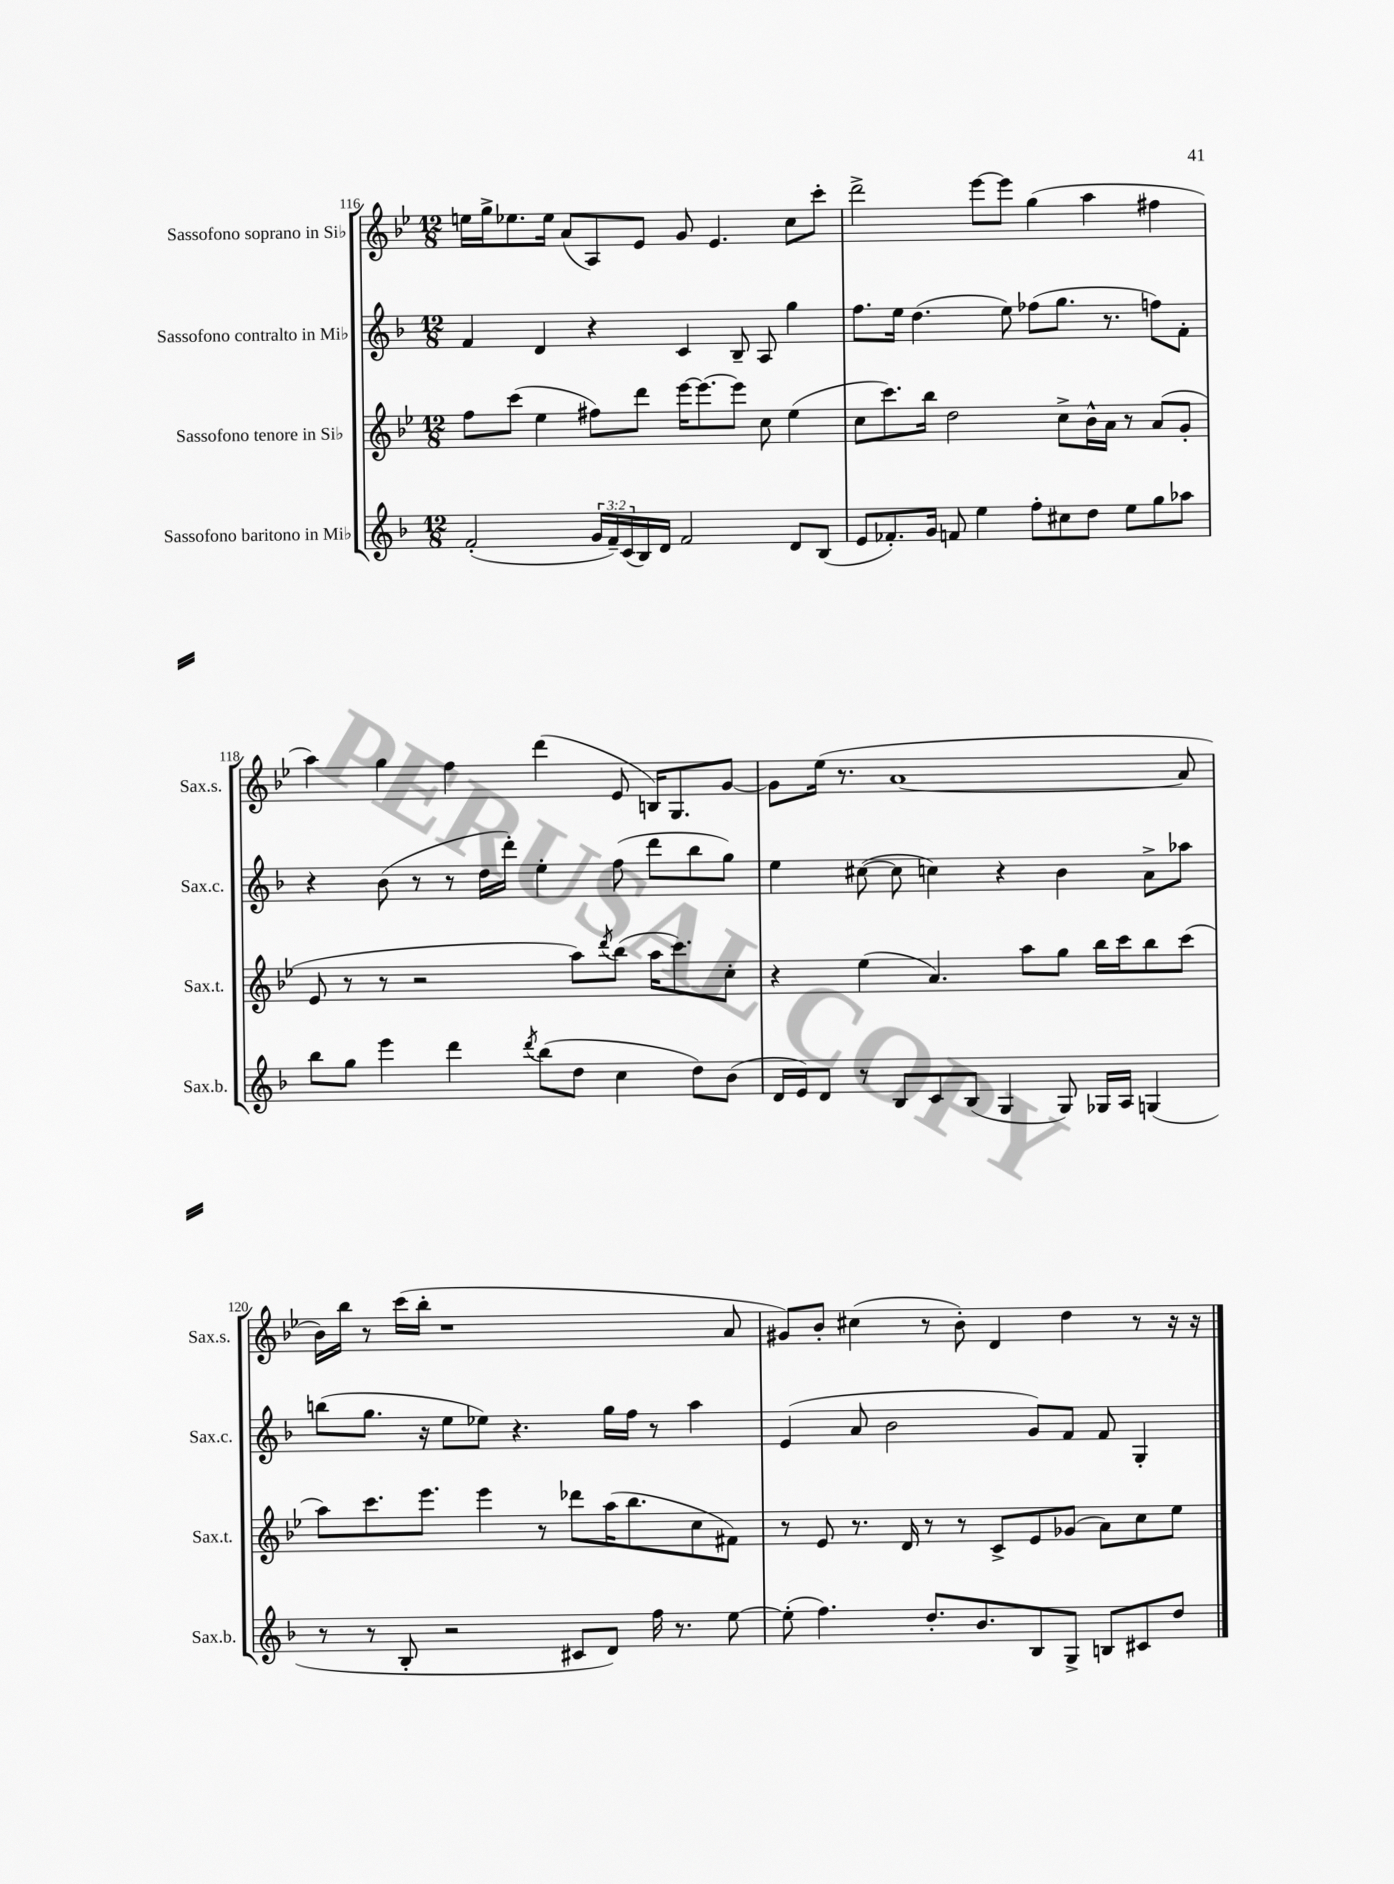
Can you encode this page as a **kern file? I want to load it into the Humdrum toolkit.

**kern	**kern	**kern	**kern
*part4	*part3	*part2	*part1
*staff4	*staff3	*staff2	*staff1
*I"Sassofono baritono in Mi♭	*I"Sassofono tenore in Si♭	*I"Sassofono contralto in Mi♭	*I"Sassofono soprano in Si♭
*I'Sax.b.	*I'Sax.t.	*I'Sax.c.	*I'Sax.s.
*clefG2	*clefG2	*clefG2	*clefG2
*k[b-]	*k[b-e-]	*k[b-]	*k[b-e-]
*M12/8	*M12/8	*M12/8	*M12/8
=116	=116	=116	=116
(2f'/	8ff\L	4f/	16een\LL
.	.	.	16gg^\J
.	(8ccc\J	.	8.ee-X\
.	4ee-\	4d/	.
.	.	.	16ee-\Jk
.	.	.	(8a/L
24g/LL	8ff#X\L)	4r	8A/)
24f~/)	.	.	.
(24c/	.	.	.
16B-/)	8ddd\J	.	8e-/J
16d/JJ	.	.	.
2f/	[16eee-\KL	4c/	8g/
.	8.eee-\_	.	.
.	.	.	4.e-/
.	8eee-\J]	8B-~/	.
.	8cc\	8A/	.
8d/L	(4ee-\	4gg\	8cc\L
(8B-/J	.	.	8ccc'\J
=117	=117	=117	=117
8e/L	8cc\L	8.ff\L	2ddd^\
8.f-X'/)	8.ccc\)	.	.
.	.	16ee\Jk	.
.	.	(4.dd\	.
16g/Jk	16bb-\Jk	.	.
8fn/	2dd\	.	.
4ee\	.	.	[8eee-\L
.	.	8ee\)	8eee-\J]
8ff'\L	.	(8ff-X\L	(4gg\
8cc#X\	8cc^\L	8.gg\J	.
8dd\J	16b-^^\L	.	4aa\
.	16a\JJ	8.r	.
8ee\L	8r	.	.
8gg\	(8a/L	8ffn\L)	4ff#X\
8aa-X\J	8g'/J	8f'\J	.
!!LO:LB:g=z
=118	=118	=118	=118
8bb-\L	8e-/	4r	4aa\)
8gg\J	8r	.	.
4eee\	8r	(8b-\	4gg\
.	2r	8r	.
4ddd\	.	8r	4ff\
.	.	16dd\LL	.
.	.	16ddd'\JJ)	.
8qddd/	.	.	.
(8bb-\L	.	4ee'\	(4ddd\
8dd\J	8aa\L)	.	.
.	8qddd/	.	.
4cc\	(8bb-\J	(8ff\	8e-/
.	16aa\KL	8ddd\L	16Bn/KL)
.	8.ccc\)	.	8.G/
8dd\L)	.	8bb-\	.
(8b-\J	8cc'\J	8gg\J)	[8g/J
=119	=119	=119	=119
16d/LL	4r	4ee\	8g\L]
16e/J)	.	.	.
8d/J	.	.	(16ee-\Jk
.	.	.	8.r
8r	(4ee-\	([8cc#X\	.
8B-/L	.	8cc#\]	[1a
8c/	4.a/)	4ccn\)	.
(8B-/J	.	.	.
4G/	.	4r	.
.	8aa\L	.	.
8G/)	8gg\J	4b-\	.
16G-X/LL	16bb-\LL	.	.
16A/JJ	16ccc\J	.	.
(4Gn/	8bb-\	8a^\L	.
.	(8ccc\J	8aa-X\J	8a/]
!!LO:LB:g=z
=120	=120	=120	=120
8r	8aa\L)	(8bbn\L	16b-\LL)
.	.	.	16bb-\JJ
8r	8.ccc\	8.gg\J	8r
8B-'/	.	.	(16ccc\LL
.	8.eee-\J	16r	16bb-'\JJ
2r	.	8ee\L	1r
.	4eee-\	8ee-X\J)	.
.	.	4.r	.
.	8r	.	.
8c#X/L	8ddd-X\L	.	.
8d/J)	(16aa\K	16gg\LL	.
.	8.bb-\	16ff\JJ	.
16ff\	.	8r	.
8.r	.	.	.
.	8cc\	4aa\	.
[8ee\	8f#X\J)	.	8a/
=121	=121	=121	=121
(8ee'\]	8r	(4e/	8g#X/L)
4.ff\)	8e-/	.	8b-'/J
.	8.r	8a/	(4cc#X\
.	.	2b-\	.
.	16d/	.	.
8.dd'/L	8r	.	8r
.	8r	.	8b-'\)
8.b-/	.	.	.
.	8c^/L	.	4d/
8B-/	8e-/	8g/L)	.
8G^/J	(8g-X/J	8f/J	4dd\
8Bn/L	8a\L)	8f/	.
8c#X/	8cc\	4G'/	8r
8dd/J	8ee-\J	.	16r
.	.	.	16r
==	==	==	==
*-	*-	*-	*-
